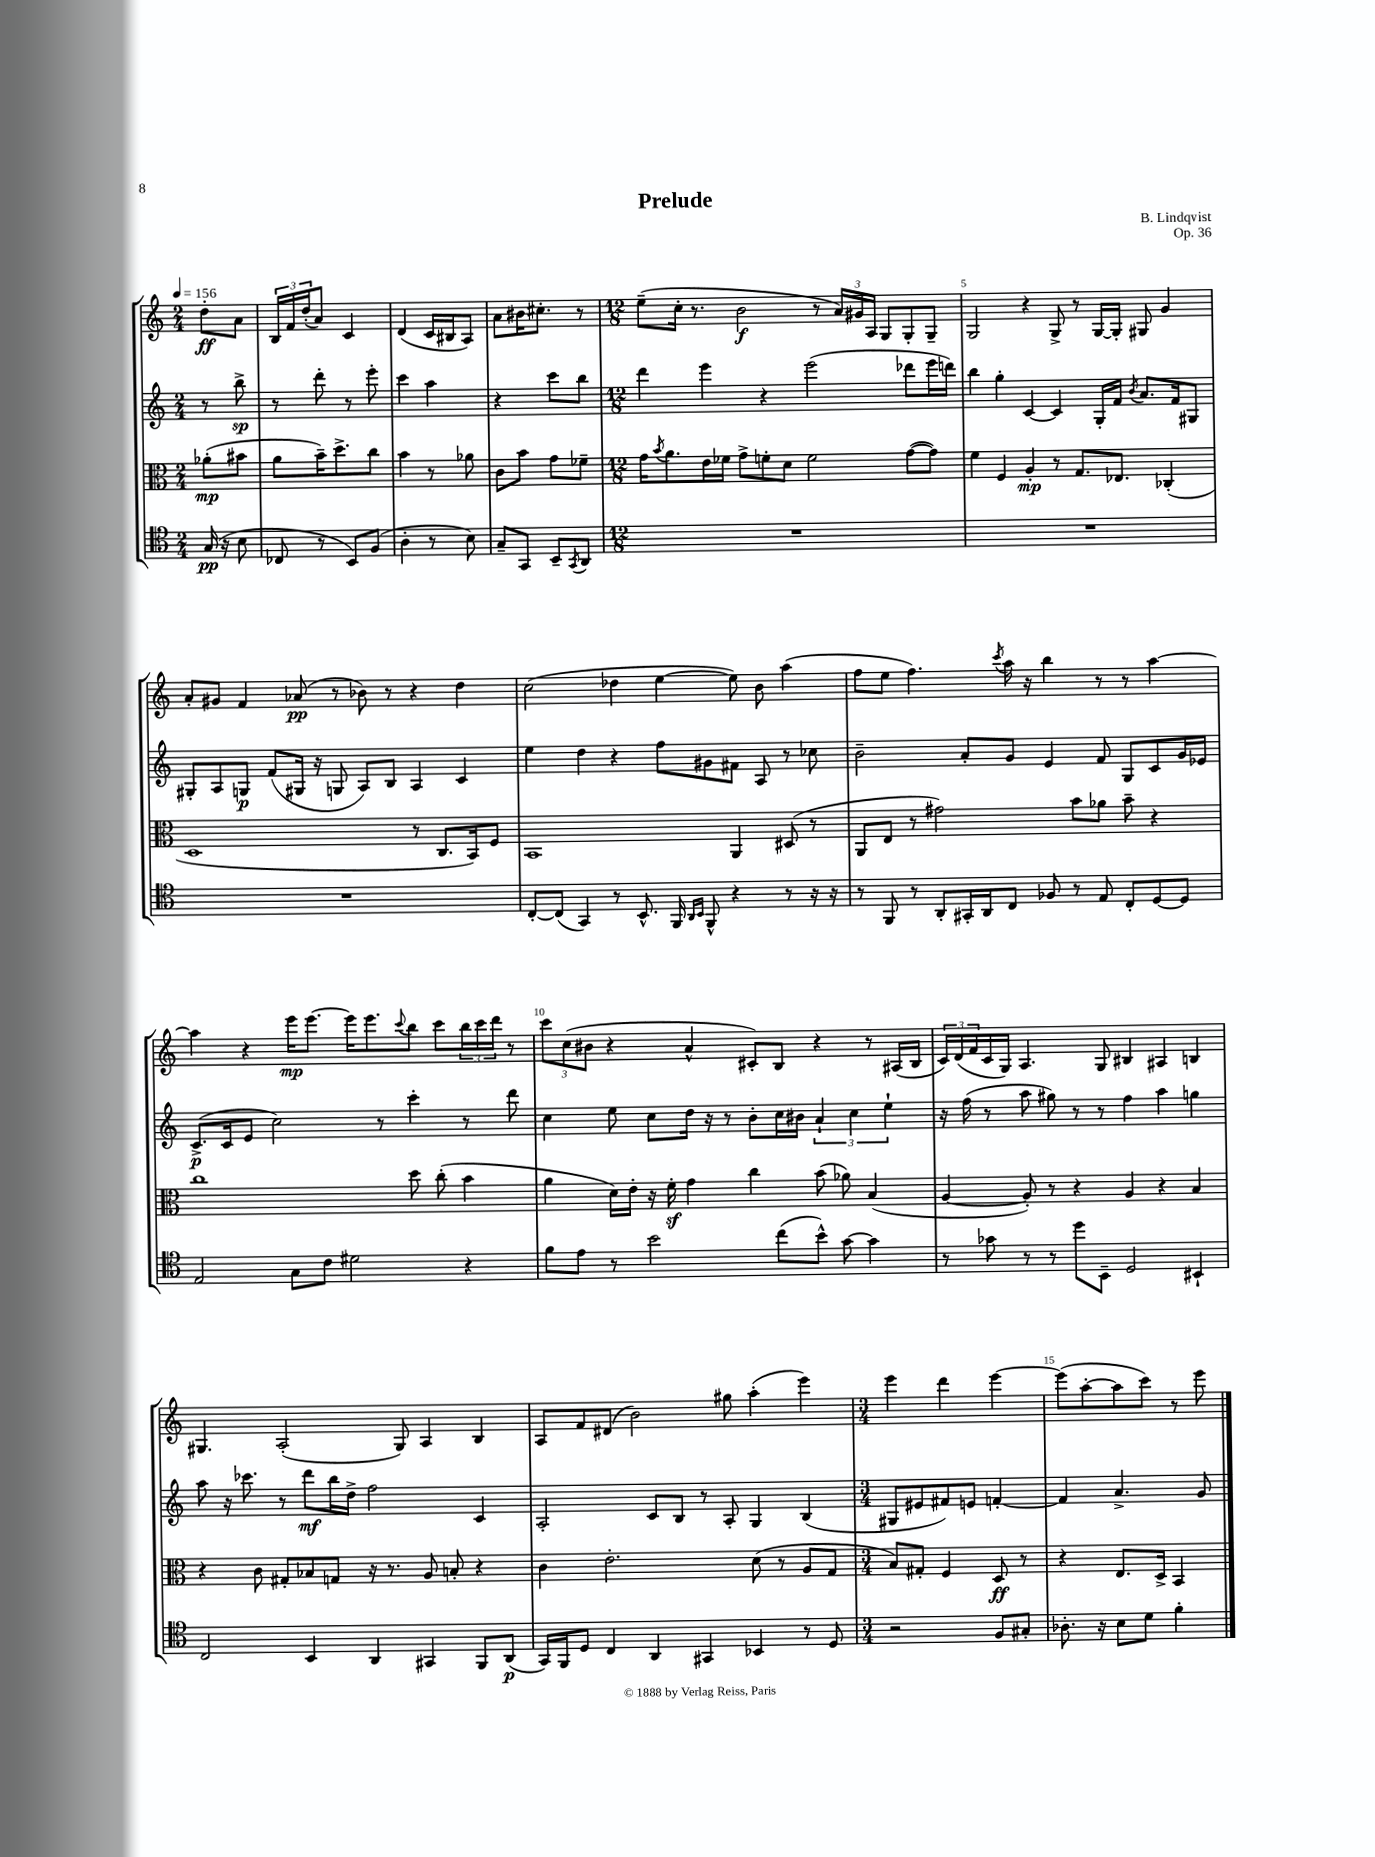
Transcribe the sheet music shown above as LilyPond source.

\header { title = "Prelude" composer = "B. Lindqvist" opus = "Op. 36" }
<<
\new StaffGroup <<
\new Staff = "s0" {
    \clef treble \key c \major \numericTimeSignature \time 2/4 \partial 4 \tempo 4 = 156
    d''8-.\ff a'8 |
    \tuplet 3/2 { b16 f'16 d''16-.( } a'8) c'4 |
    d'4( c'16 bis16 a8) |
    a'8 bis'16 cis''8.-. r8 |
    \numericTimeSignature \time 12/8 e''8--( c''16-. r8. b'2\f r8 \tuplet 3/2 { a'16) gis'16 a16 } g8 g8-. g8-- |
    g2 r4 g8-> r8 g16~ g16-. gis8 g'4 |
    a'8-. gis'8 f'4 aes'8\pp( r8 bes'8) r8 r4 d''4 |
    c''2( des''4 e''4~ e''8) b'8 a''4( |
    f''8 e''8 f''4.) \acciaccatura { c'''8 } a''16 r16 b''4 r8 r8 a''4~ |
    a''4 r4 e'''16\mp e'''8.~ e'''16 e'''8. \appoggiatura { c'''8 } b''8 c'''8 \tuplet 3/2 { b''16 c'''16 d'''16 } r8 |
    \tuplet 3/2 { c'''8 c''8( bis'8 } r4 a'4-^ cis'8-.) b8 r4 r8 ais16( b16 |
    \tuplet 3/2 { c'16) d'16( f'16 } c'16 g16) a4. g8 bis4 ais4 b4 |
    gis4. a2-.( gis8) a4 b4 |
    a8 f'8 dis'8( b'2) gis''8 a''4-.( e'''4) |
    \numericTimeSignature \time 3/4 e'''4 d'''4 e'''4~ |
    e'''8( a''8~-. a''8 c'''8) r8 e'''8 \bar "|." |
}
\new Staff = "s1" {
    \clef treble \key c \major \numericTimeSignature \time 2/4 \partial 4
    r8 b''8->\sp |
    r8 d'''8-. r8 e'''8-. |
    c'''4 a''4 |
    r4 c'''8 b''8 |
    \numericTimeSignature \time 12/8 d'''4 e'''4 r4 e'''2( des'''8 e'''16 d'''16) |
    b''4 g''4-. c'4~ c'4 g16-. f'16 \acciaccatura { b'8 } a'8. f'16 gis8 |
    gis8-. a8 g8\p f'8( gis16 r16 g8 a8) b8 a4 c'4 |
    e''4 d''4 r4 f''8 gis'8 fis'8 a8 r8 ces''8 |
    b'2-- a'8-. g'8 e'4 f'8 g8 c'8 g'16 ees'16 |
    c'8.->\p( c'16 e'8 c''2) r8 c'''4-. r8 d'''8 |
    c''4 e''8 c''8 d''16 r16 r8 b'8-. c''16 bis'16 \tuplet 3/2 { a'4-! c''4 e''4-! } |
    r16 f''16( r8 a''8 gis''8) r8 r8 f''4 a''4 g''4 |
    a''8 r16 ces'''8. r8 d'''8\mf b''16 d''16-> f''2 c'4 |
    a2-. c'8 b8 r8 a8-. g4 b4( |
    \numericTimeSignature \time 3/4 gis8 eis'8 fis'8) e'8 f'4~-. |
    f'4 a'4.-> g'8 \bar "|." |
}
\new Staff = "s2" {
    \clef alto \key c \major \numericTimeSignature \time 2/4 \partial 4
    aes'8-.\mp( bis'8 |
    a'8 b'16--) d''8.-> c''8 |
    b'4 r8 aes'8 |
    c'8 b'8 g'8 fes'8-- |
    \numericTimeSignature \time 12/8 g'16 \acciaccatura { b'8 } a'8. e'16 fes'16 g'8-> f'8-. d'8 f'2 g'8~( g'8) |
    f'4 f4 a4-.\mp r8 g8. ees8. ces4-.( |
    d1 r8 c8. b,16) f8 |
    b,1 a,4 dis8( r8 |
    a,8 e8 r8 gis'2) b'8 aes'8 b'8-- r4 |
    c''1 d''8 c''8-.( b'4 |
    a'4 d'16) e'16-. r16 f'16-.\sf g'4 c''4 b'8( aes'8) b4( |
    a4~ a8-.) r8 r4 a4 r4 b4 |
    r4 c'8 gis8-. bes8 g8 r16 r8. a8 b8-. r4 |
    c'4 e'2.-. d'8( r8 a8 g8 |
    \numericTimeSignature \time 3/4 b8) gis8-. f4 d8\ff r8 |
    r4 e8. d16-> b,4 \bar "|." |
}
\new Staff = "s3" {
    \clef tenor \key c \major \numericTimeSignature \time 2/4 \partial 4
    g16\pp( r16 b8 |
    ces8 r8 b,8) f8( |
    a4-. r8 b8) |
    g8-- g,8 b,8-- \acciaccatura { g,8 } a,8 |
    \numericTimeSignature \time 12/8 R1. |
    R1. |
    R1. |
    c8~-. c8( g,4) r8 b,8.-^ f,16 \grace { a,16 b,16 } f,8-^ r4 r8 r16 r16 |
    r8 f,8 r8 a,8-. gis,16-. a,16 c8 fes8 r8 e8 c8-. d8~ d8 |
    e2 g8 c'8 dis'2 r4 |
    f'8 e'8 r8 b'2 c''8( b'8-^) g'8~ g'4 |
    r8 ges'8 r8 r8 d''8 b,8-- d2 bis,4-! |
    c2 b,4 a,4 gis,4 f,8 a,8\p( |
    g,16) f,16 d8 c4 a,4 gis,4 bes,4 r8 d8 |
    \numericTimeSignature \time 3/4 r2 f8 gis8-. |
    aes8.-. r16 b8 d'8 f'4-. \bar "|." |
}
>>
>>
\layout { \context { \Score \override BarNumber.break-visibility = ##(#f #t #t) barNumberVisibility = #(every-nth-bar-number-visible 5) } }
